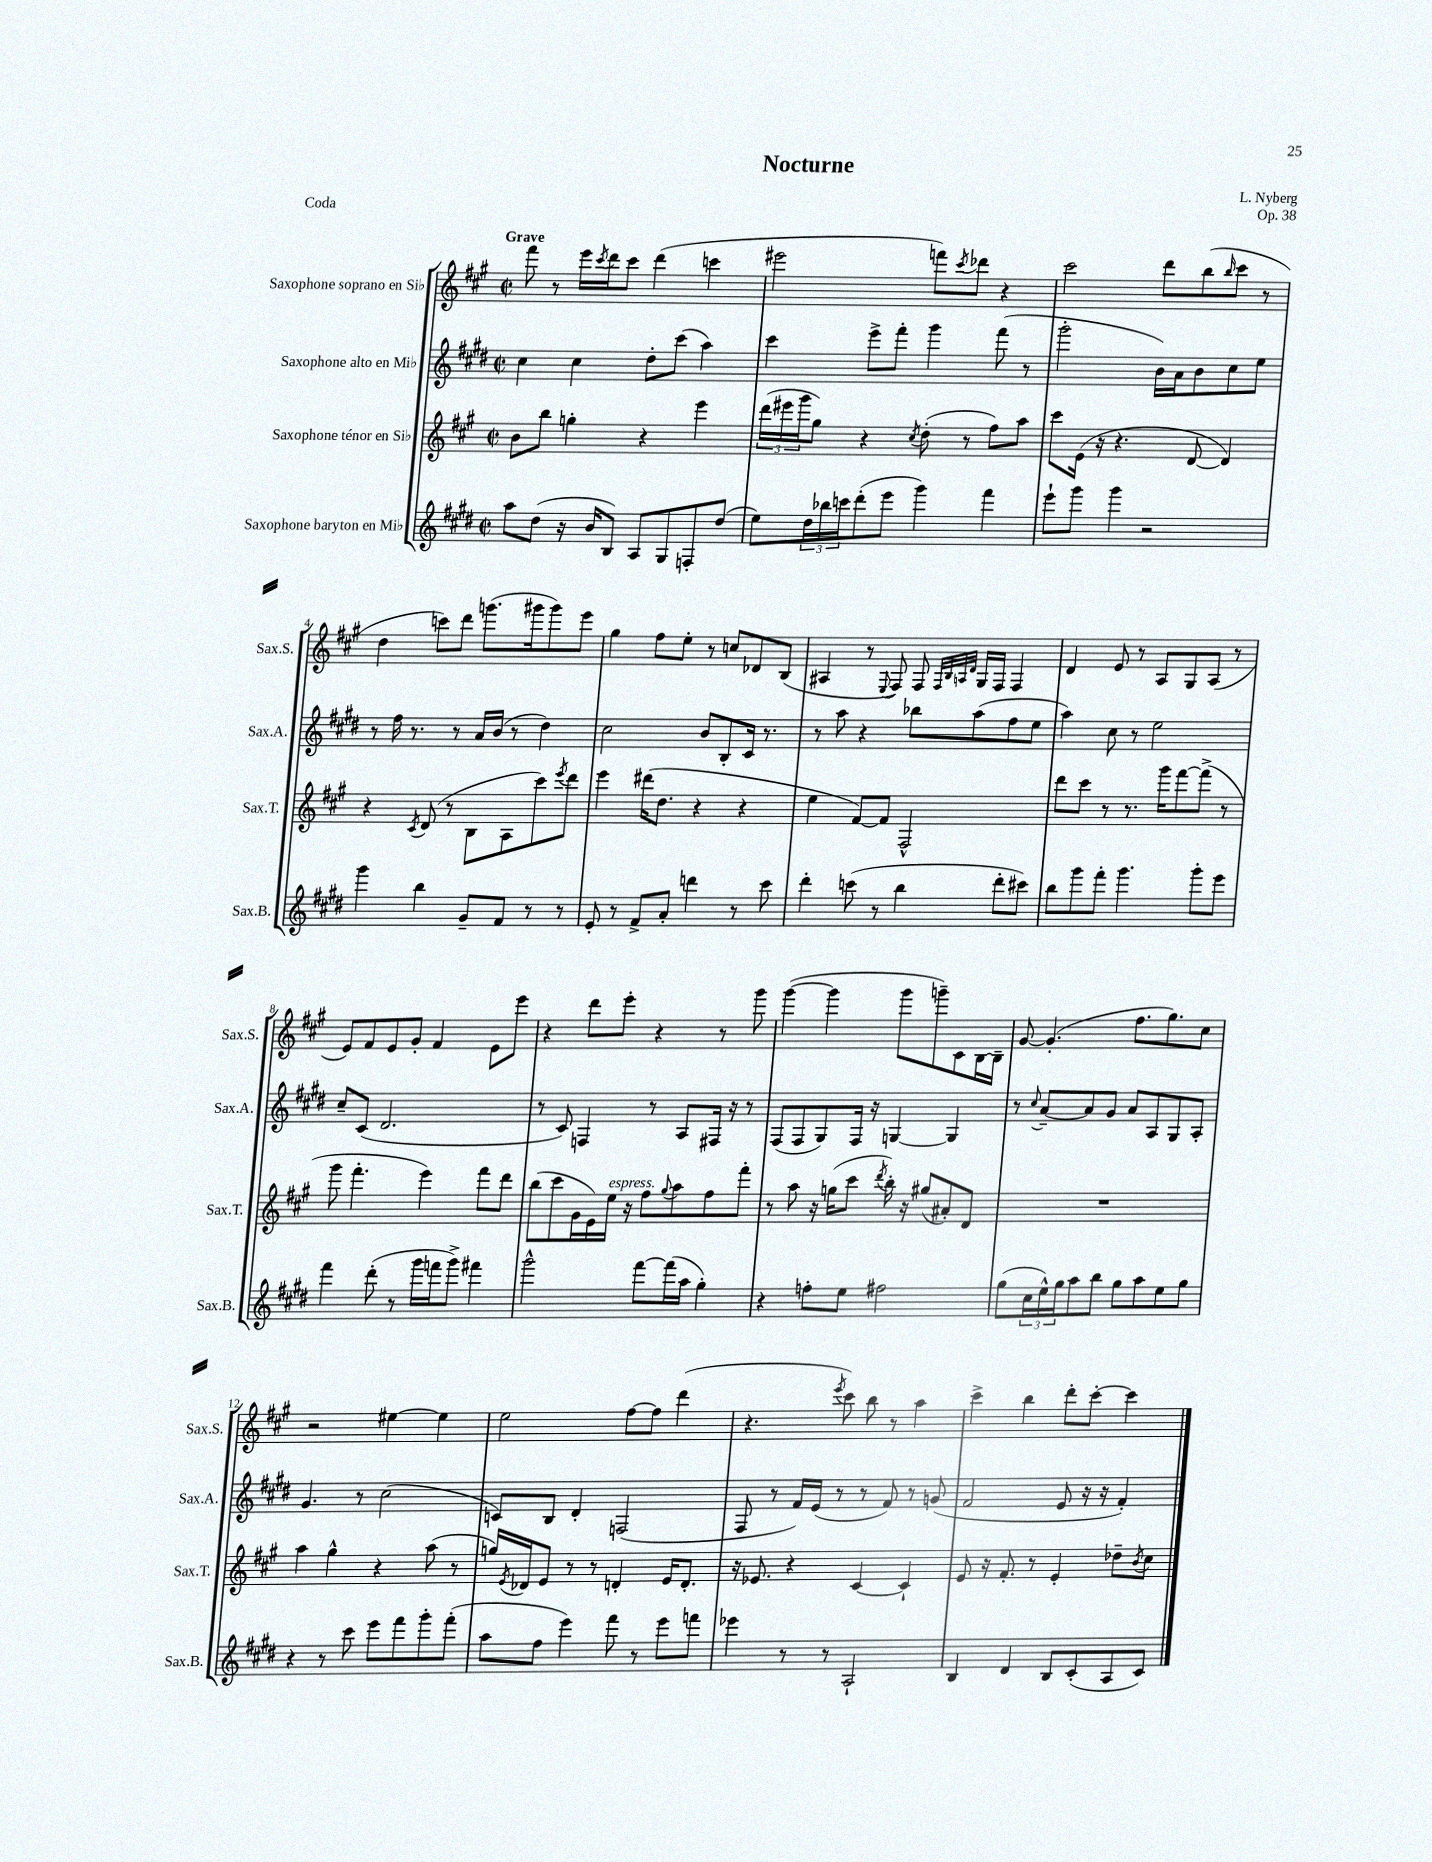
\header { title = "Nocturne" composer = "L. Nyberg" opus = "Op. 38" piece = "Coda" }
<<
\new StaffGroup <<
\new Staff = "s0" \with { instrumentName = "Saxophone soprano en Sib" shortInstrumentName = "Sax.S." } {
    \clef treble \key a \major \defaultTimeSignature \time 2/2 \tempo "Grave"
    fis'''8 r8 e'''16 \acciaccatura { cis'''8 } d'''16 cis'''8 d'''4( c'''4 |
    eis'''2 f'''8) \acciaccatura { cis'''8 } des'''8 r4 |
    cis'''2 d'''8 b''8( \grace { b''16 } cis'''8 r8 |
    d''4 c'''8) d'''8 g'''8.( gis'''16 gis'''8) e'''8 |
    gis''4 fis''8 e''8-. r8 c''8 des'8 b8( |
    ais4 r8 \appoggiatura { e8 } fis8) fis8 \grace { fis32 b32 a32 d'32 } gis16 fis16 fis4 |
    d'4 e'8 r8 a8 gis8 a8( r8 |
    e'8) fis'8 e'8 gis'8-. fis'4 e'8 e'''8 |
    r4 d'''8 e'''8-. r4 r8 gis'''8 |
    gis'''4~( gis'''4 gis'''8 g'''8--) cis'8 b16~ b16-- |
    gis'8~ gis'4.-.( fis''8. gis''8.) cis''8 |
    r2 eis''4~ eis''4 |
    e''2 fis''8~ fis''8 d'''4( |
    r4. \acciaccatura { e'''8 } cis'''8) b''8 r8 a''4 |
    cis'''4-> b''4 d'''8-. cis'''8~-. cis'''4 \bar "|." |
}
\new Staff = "s1" \with { instrumentName = "Saxophone alto en Mib" shortInstrumentName = "Sax.A." } {
    \clef treble \key e \major \defaultTimeSignature \time 2/2
    cis''4 cis''4 dis''8-. cis'''8( a''4) |
    cis'''4 e'''8-> fis'''8-. gis'''4 fis'''8( r8 |
    gis'''2-. b'16) a'16 b'8 cis''8 e''8 |
    r8 fis''16 r8. r8 a'16 b'16( r8 dis''4) |
    cis''2 b'8 b8-. cis'16 r8. |
    r8 a''8 r4 bes''8 a''8( fis''8 e''8 |
    a''4) cis''8 r8 e''2 |
    cis''8-- cis'8( dis'2. |
    r8 cis'8) f4 r8 a8 fis16 r16 r8 |
    fis8( fis8 gis8) fis16 r16 g4~ g4 |
    r8 \appoggiatura { cis''8 } a'8~-- a'8 gis'8 a'8 a8 gis8 a8-. |
    gis'4. r8 cis''2( |
    c'8) b8 dis'4-. f2( |
    fis8 r8 fis'16) e'16( r8 r8 fis'8) r8 g'8( |
    fis'2 e'8 r16 r16 fis'4-.) \bar "|." |
}
\new Staff = "s2" \with { instrumentName = "Saxophone ténor en Sib" shortInstrumentName = "Sax.T." } {
    \clef treble \key a \major \defaultTimeSignature \time 2/2
    b'8 b''8 g''4-. r4 e'''4 |
    \tuplet 3/2 { d'''16( eis'''16 gis'''16 } gis''8) r4 \acciaccatura { cis''8 } d''8-.( r8 fis''8) a''8 |
    cis'''8 e'16( r16 r4. d'8~ d'4) |
    r4 \acciaccatura { cis'8 } d'8( r8 b8 a8 cis'''8) \acciaccatura { e'''8 } d'''8 |
    e'''4 dis'''16( d''8. r4 r4 |
    e''4 fis'8~) fis'8 fis2-^ |
    d'''8 cis'''8 r8 r8. gis'''16 fis'''8~ fis'''8->( r8 |
    gis'''8 fis'''4.-. e'''4) fis'''8 d'''8 |
    b''8( cis'''8 gis'16 e'16) e''16^\markup { \italic "espress." } r16 fis''8 \appoggiatura { gis''8 } a''8 fis''8 fis'''8-. |
    r8 a''8 r16 g''16( cis'''8 \acciaccatura { d'''8 } b''16-.) r16 gis''8( ais'8-.) d'8 |
    R1 |
    a''4 gis''4-^ r4 a''8( r8 |
    g''16) \acciaccatura { e'8 } des'16 e'8 r8 r8 d'4-. e'16 d'8.-. |
    r16 ees'8. r4 cis'4~ cis'4-! |
    e'8 r16 fis'8.-. r8 e'4-. des''8-- \acciaccatura { b'8 } cis''8 \bar "|." |
}
\new Staff = "s3" \with { instrumentName = "Saxophone baryton en Mib" shortInstrumentName = "Sax.B." } {
    \clef treble \key e \major \defaultTimeSignature \time 2/2
    a''8 dis''8( r16 b'16 b8) a8 gis8 f8-. dis''8( |
    e''8) \tuplet 3/2 { dis''16 bes''16 c'''16 } dis'''8-.( e'''8 gis'''4) fis'''4 |
    e'''8-! gis'''8 gis'''4 r2 |
    gis'''4 b''4 gis'8-- fis'8 r8 r8 |
    e'8-. r8 fis'8-> a'8-. d'''4 r8 cis'''8 |
    dis'''4-. c'''8( r8 b''4 dis'''8-. cis'''8) |
    b''8 gis'''8 fis'''8-. gis'''4. gis'''8-. e'''8 |
    fis'''4 dis'''8-.( r8 gis'''16 f'''16 gis'''8->) fis'''4 |
    gis'''2-^ fis'''8~ fis'''16( a''16 gis''4-.) |
    r4 f''8-. e''8 fis''2 |
    gis''8( \tuplet 3/2 { cis''16 e''16-^) gis''16 } a''8 b''8 gis''8 a''8 e''8 gis''8 |
    r4 r8 cis'''8 e'''8 fis'''8 gis'''8-. fis'''8-.( |
    a''8 fis''8 e'''4) fis'''8 r8 e'''8 f'''8 |
    ees'''4 r8 r8 a2-! |
    b4 dis'4 b8 cis'8-.( a8 cis'8) \bar "|." |
}
>>
>>
